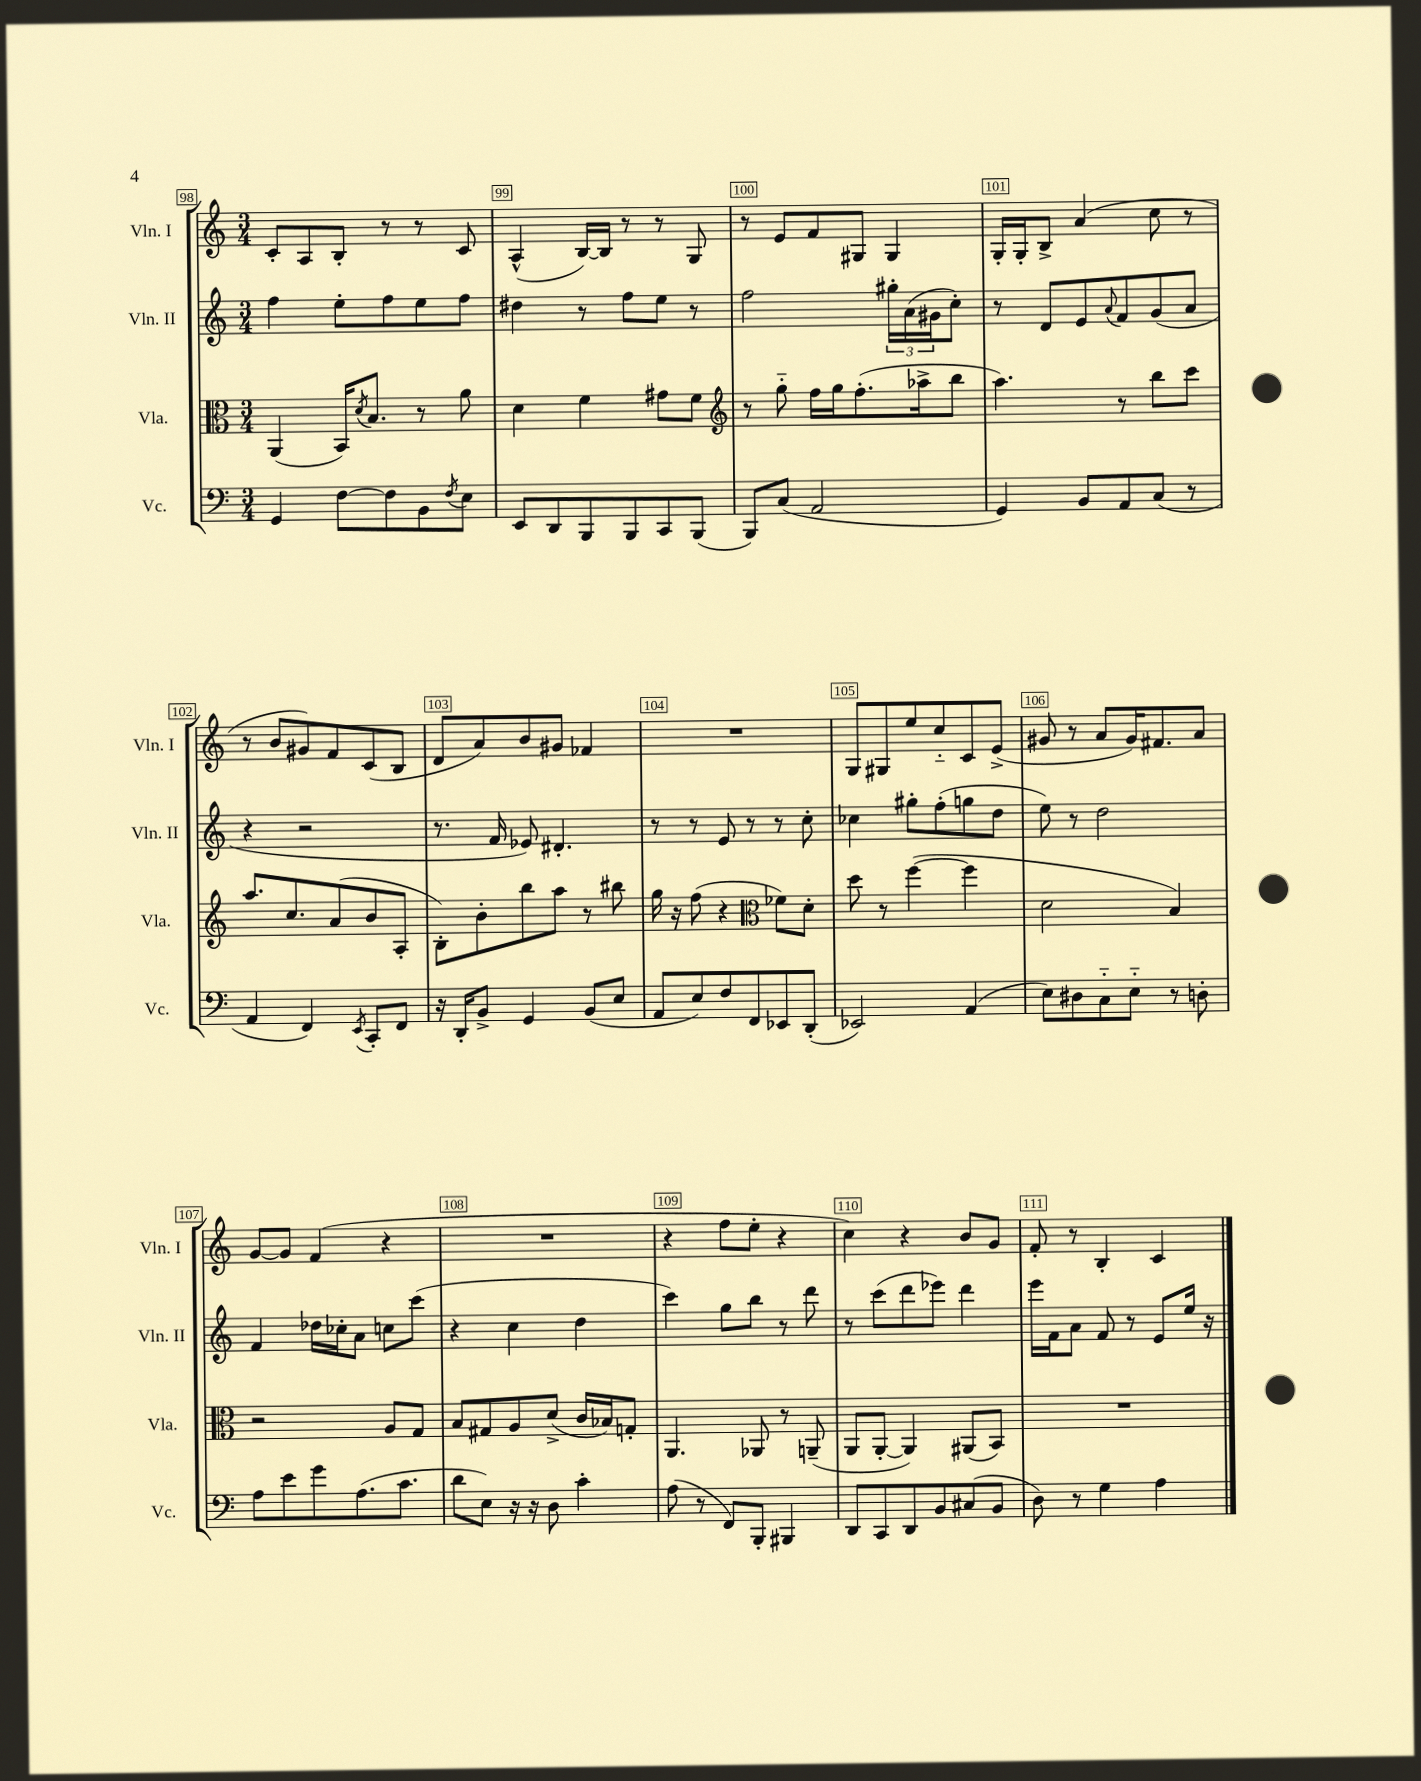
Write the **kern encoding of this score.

**kern	**kern	**kern	**kern
*part4	*part3	*part2	*part1
*staff4	*staff3	*staff2	*staff1
*I"Vc.	*I"Vla.	*I"Vln. II	*I"Vln. I
*I'Vc.	*I'Vla.	*I'Vln. II	*I'Vln. I
*clefF4	*clefC3	*clefG2	*clefG2
*k[]	*k[]	*k[]	*k[]
*M3/4	*M3/4	*M3/4	*M3/4
=98	=98	=98	=98
4GG/	(4AA/	4ff\	8c'/L
.	.	.	8A/
[8F\L	16BB/KL)	8ee'\L	8B'/J
.	8qd/	.	.
.	8.B/J	.	.
8F\]	.	8ff\	8r
8BB\	8r	8ee\	8r
8qF/	.	.	.
8E\J	8a\	8ff\J	8c/
=99	=99	=99	=99
8EE/L	4d\	4dd#X\	(4A^^/
8DD/	.	.	.
8BBB/	4f\	8r	[16B/LL)
.	.	.	16B/JJ]
8BBB/	.	8ff\L	8r
8CC/	8g#X\L	8ee\J	8r
(8BBB/J	8f\J	8r	8G/
=100	=100	=100	=100
*	*clefG2	*	*
8BBB/L)	8r	2ff\	8r
(8C/J	8gg\	.	8e/L
2AA/	16ff\LL	.	8f/
.	16gg\J	.	.
.	(8.ff'\	.	8G#X/J
.	.	24gg#X'\LL	4G#/
.	.	(24a\	.
.	16aa-X^\k	.	.
.	.	24g#X\J	.
.	8bb\J	8cc'\J)	.
=101	=101	=101	=101
4GG/)	4.aa\)	8r	16G'/LL
.	.	.	16G'/J
.	.	8d/L	8B^/J
8BB/L	.	8e/	(4a/
.	.	8qqa/	.
8AA/	8r	8f/	.
(8C/J	8bb\L	(8g/	8cc\
8r	8ccc\J	8a/J	8r
!!LO:LB:g=z
=102	=102	=102	=102
4AA/	8.aa/L	4r	8r
.	.	.	8b/L
.	8.cc/	.	.
4FF/)	.	2r	8g#X/)
.	(8a/	.	8f/
8qEE/	.	.	.
8CC'/L	8b/	.	(8c/
8FF/J	8A'/J	.	8B/J
=103	=103	=103	=103
16r	8B'\L)	8.r	8d/L
16DD'/KL	.	.	.
8BB^/J	8b'\	.	8a/)
.	.	16f/	.
4GG/	8bb\	8e-X/)	8b/
.	8aa\J	4.d#X'/	8g#X/J
(8BB/L	8r	.	4f-X/
8E/J	8bb#X\	.	.
=104	=104	=104	=104
8AA/L	16gg\	8r	2.r
.	16r	.	.
8E/)	(8ff\	8r	.
8F/	4r	8e/	.
8FF/	.	8r	.
*	*clefC3	*	*
8EE-X/	8f-X\L)	8r	.
(8DD'/J	8d'\J	8cc'\	.
=105	=105	=105	=105
2EE-X/)	8dd\	4cc-X\	8G/L
.	8r	.	8G#X/
.	([4ff\	8gg#X'\L	8ee/
.	.	(8ff'\	8cc/
(4AA/	4ff\]	8ggn\	8c/
.	.	8dd\J	(8e^/J
=106	=106	=106	=106
8E\L)	2d\	8ee\)	8g#X/
8D#X\	.	8r	8r
8C\	.	2dd\	8a/L
8E\J	.	.	16g#/K)
.	.	.	8.f#X/
8r	4B/)	.	.
8Dn'\	.	.	8a/J
!!LO:LB:g=z
=107	=107	=107	=107
8A\L	2r	4f/	[8g/L
8e\	.	.	8g/J]
8g\	.	16dd-X\LL	(4f/
.	.	16cc-X'\J	.
(8.A\	.	8a\J	.
.	8A/L	8ccn\L	4r
8.c\J	.	.	.
.	8G/J	(8ccc\J	.
=108	=108	=108	=108
8d\L	8B/L	4r	2.r
8E\J)	8G#X/	.	.
16r	8A/	4cc\	.
16r	.	.	.
8D\	(8d^/J	.	.
4c'\	16c/LL	4dd\	.
.	16B-X/J)	.	.
.	8Gn'/J	.	.
=109	=109	=109	=109
(8A\	4.AA/	4ccc\)	4r
8r	.	.	.
8FF/L)	.	8gg\L	8ff\L
8BBB'/J	8AA-X/	8bb\J	8ee'\J
4BBB#X/	8r	8r	4r
.	(8AAn~/	8ddd\	.
=110	=110	=110	=110
8DD/L	8AA/L	8r	4cc\)
8CC/	[8AA'/J	(8ccc\L	.
8DD/	4AA/])	8ddd\	4r
8BB/	.	8eee-X\J)	.
(8C#X/	(8AA#X/L	4ddd\	8b/L
8BB/J	8BB/J)	.	8g/J
=111	=111	=111	=111
8D\)	2.r	16eee\LL	8f'/
.	.	16f\J	.
8r	.	8a\J	8r
4G\	.	8f/	4B'/
.	.	8r	.
4A\	.	8e/L	4c/
.	.	16ee/Jk	.
.	.	16r	.
==	==	==	==
*-	*-	*-	*-
